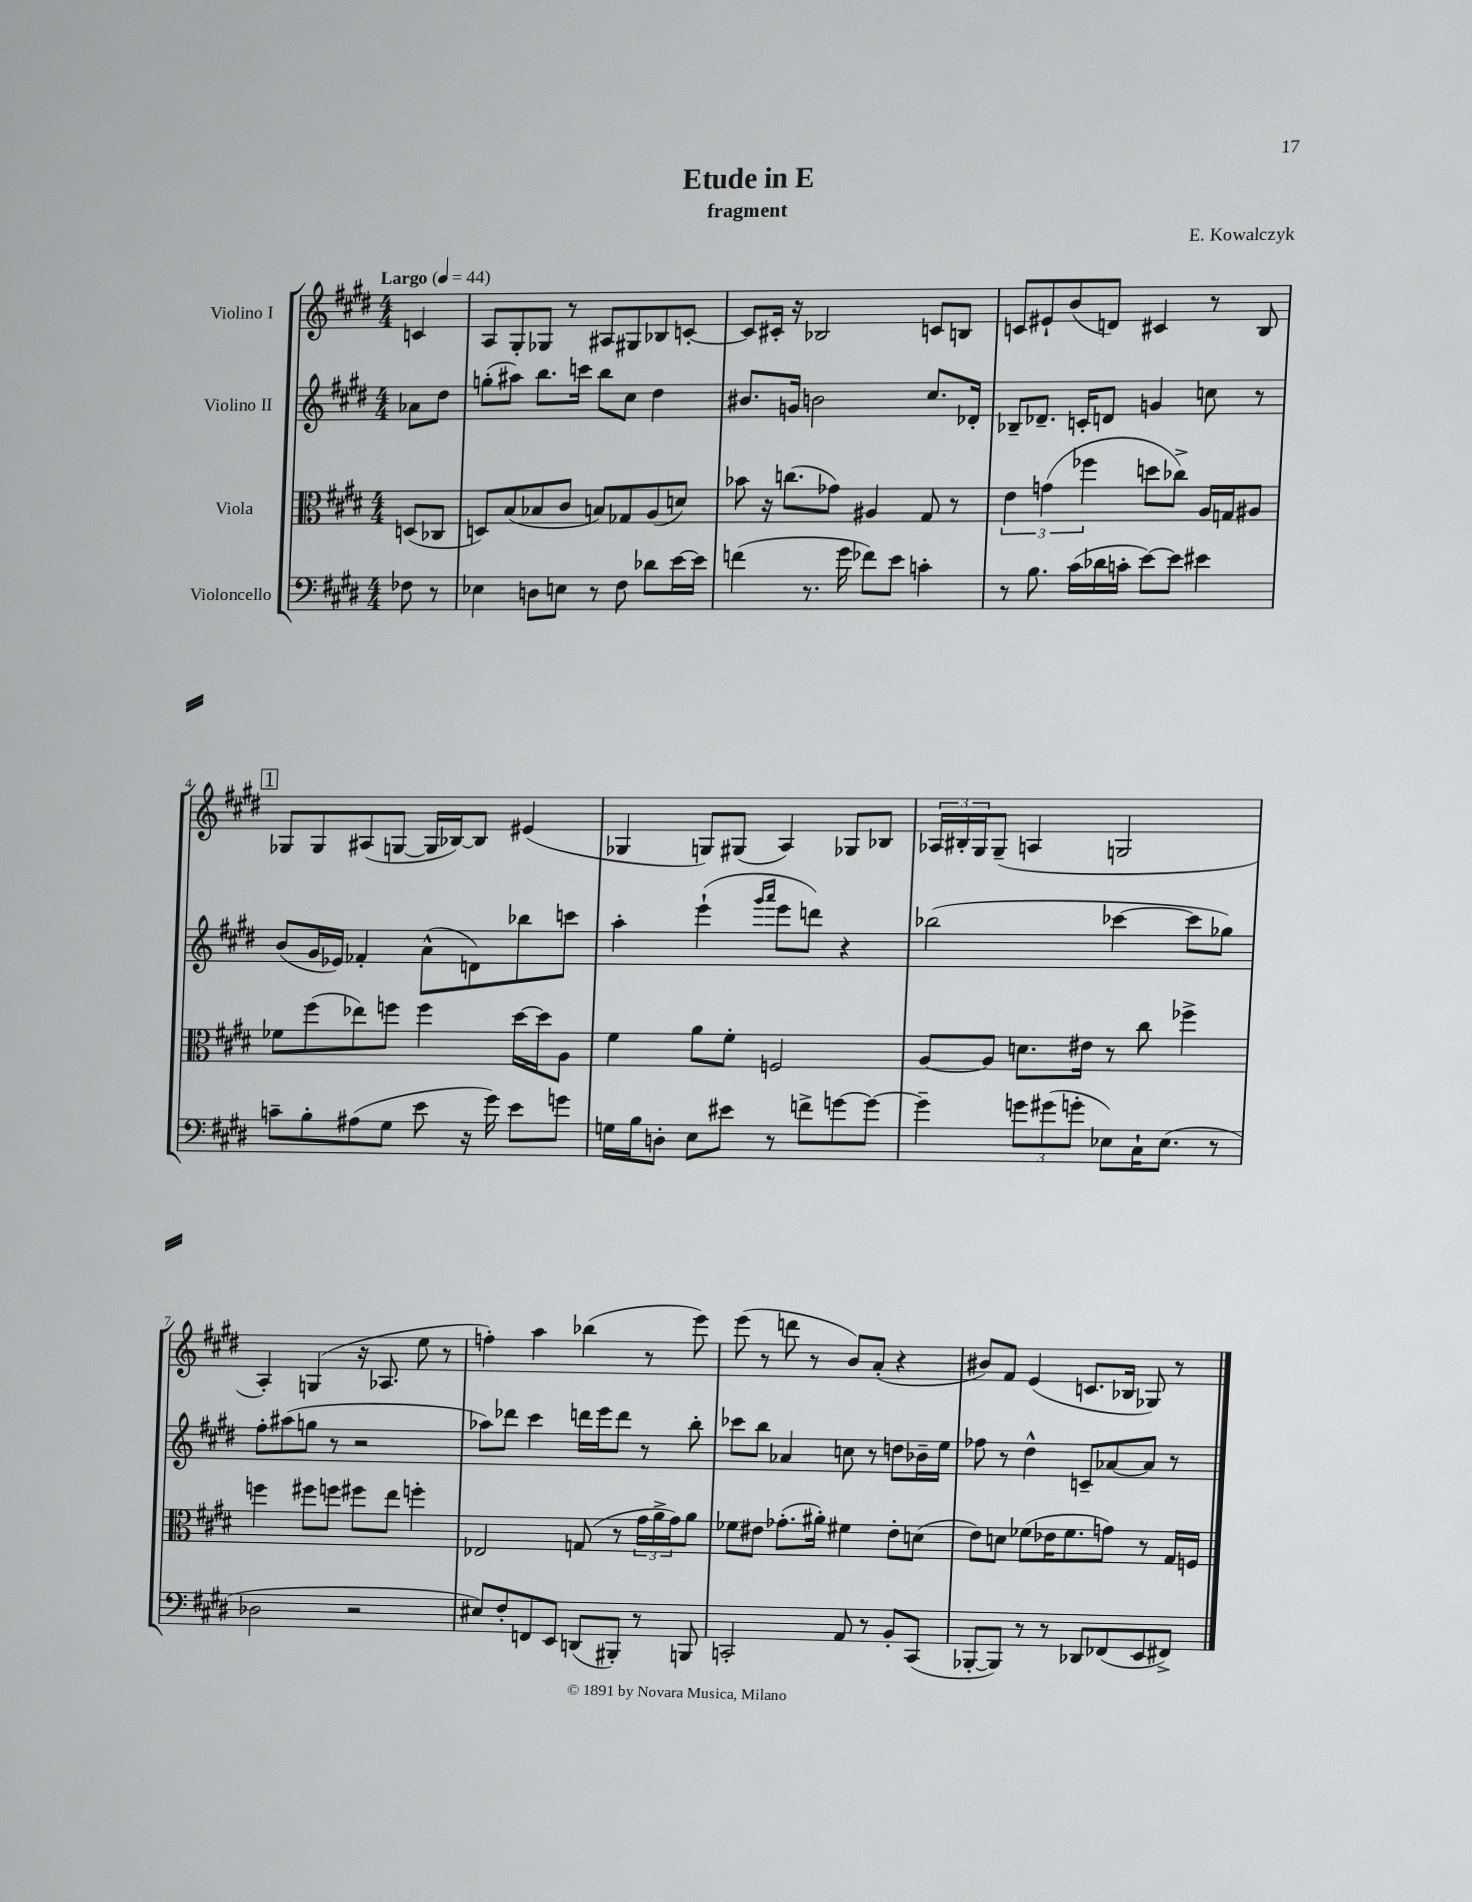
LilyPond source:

\header { title = "Etude in E" composer = "E. Kowalczyk" subtitle = "fragment" }
<<
\new StaffGroup <<
\new Staff = "s0" \with { instrumentName = "Violino I" } {
    \clef treble \key e \major \numericTimeSignature \time 4/4 \partial 4 \tempo "Largo" 4 = 44
    c'4 |
    a8 gis8-. ges8 r8 ais8 gis8 bes8 c'8~-. |
    c'8 cis'16-. r16 bes2 c'8 b8 |
    c'8 eis'8-! b'8( d'8) cis'4 r8 b8 |
    \mark \markup { \box "1" } ges8 ges8 ais8( g8~ g16 bes16~) bes8 eis'4( |
    ges4 g8) gis8( a4) ges8 bes8 |
    \tuplet 3/2 { aes16 bis16-. gis16 } gis8--( a4 g2 |
    a4-.) g4( r16 aes8. e''8 r8 |
    f''4-.) a''4 bes''4( r8 e'''8) |
    e'''8( r8 d'''8 r8 b'8) a'8-.( r4 |
    bis'8) fis'8 e'4( c'8. bes16 ges8) r8 \bar "|." |
}
\new Staff = "s1" \with { instrumentName = "Violino II" } {
    \clef treble \key e \major \numericTimeSignature \time 4/4 \partial 4
    aes'8 dis''8 |
    g''8-.( ais''8) b''8. c'''16 b''8 cis''8 dis''4 |
    bis'8. g'16 b'2 cis''8. des'16-. |
    bes8-- des'8.-- c'16-. d'8 g'4 c''8 r8 |
    \mark \markup { \box "1" } b'8( gis'16 ees'16) fes'4-. a'8-^( d'8) bes''8 c'''8 |
    a''4-. e'''4-!( \grace { gis'''16 a'''16 } e'''8 d'''8) r4 |
    bes''2( ces'''4~ ces'''8 ges''8) |
    fis''8-. ais''8( g''8 r8 r2 |
    aes''8) des'''8 cis'''4 d'''16 e'''16 d'''8 r8 b''8-. |
    ces'''8 b''8 aes'4 c''8 r8 d''8 bes'16-- e''16 |
    fes''8 r8 dis''4-^ c'8-- aes'8~ aes'8 r8 \bar "|." |
}
\new Staff = "s2" \with { instrumentName = "Viola" } {
    \clef alto \key e \major \numericTimeSignature \time 4/4 \partial 4
    d8( ces8 |
    d8) b8( bes8 cis'8 b8) ges8 a8( d'8) |
    bes'8 r16 c''8.( ges'8) ais4 gis8 r8 |
    \tuplet 3/2 { e'4 g'4( fes''4 } d''8 ces''8->) a16 g16 ais8 |
    \mark \markup { \box "1" } fes'8 fis''8( ees''8) f''8 f''4 dis''16~ dis''16 a8 |
    fis'4 a'8 fis'8-. f2 |
    a8~ a8 d'8. eis'16 r8 cis''8 fes''4-> |
    f''4 fis''8 f''8 fis''8 e''8 f''4-. |
    ees2 g8( r8 \tuplet 3/2 { gis'16 a'16-> gis'16) } a'8 |
    fes'8 eis'8 ges'8.-.( ais'16-.) fis'4 eis'8-. d'8( |
    e'8) d'8 fes'8( ees'16 fes'8. g'8) r8 gis16 f16 \bar "|." |
}
\new Staff = "s3" \with { instrumentName = "Violoncello" } {
    \clef bass \key e \major \numericTimeSignature \time 4/4 \partial 4
    fes8 r8 |
    ees4 d8 e8 r8 fis8 des'8 e'16~ e'16 |
    f'4( r8. gis'16 fes'8) e'8 c'4-. |
    r8 b8. cis'16( des'16 c'16-. e'8~) e'8 eis'4 |
    \mark \markup { \box "1" } c'8-- b8-. ais8( gis8 e'8 r16 gis'16) e'8 g'8 |
    g16 b16 d8-. e8 eis'8 r8 f'8-> g'8~ g'8~ |
    g'4-- \tuplet 3/2 { g'8 gis'8( g'8-. } ees8) cis16-! ees8.( r8 |
    des2 r2 |
    eis8) fis8-. f,8 e,8 d,8( bis,,8-.) r8 b,,8 |
    c,2-. a,8 r8 b,8-. c,8( |
    bes,,8~-. bes,,8) r8 r8 des,8 fes,8( e,8 fis,8->) \bar "|." |
}
>>
>>
